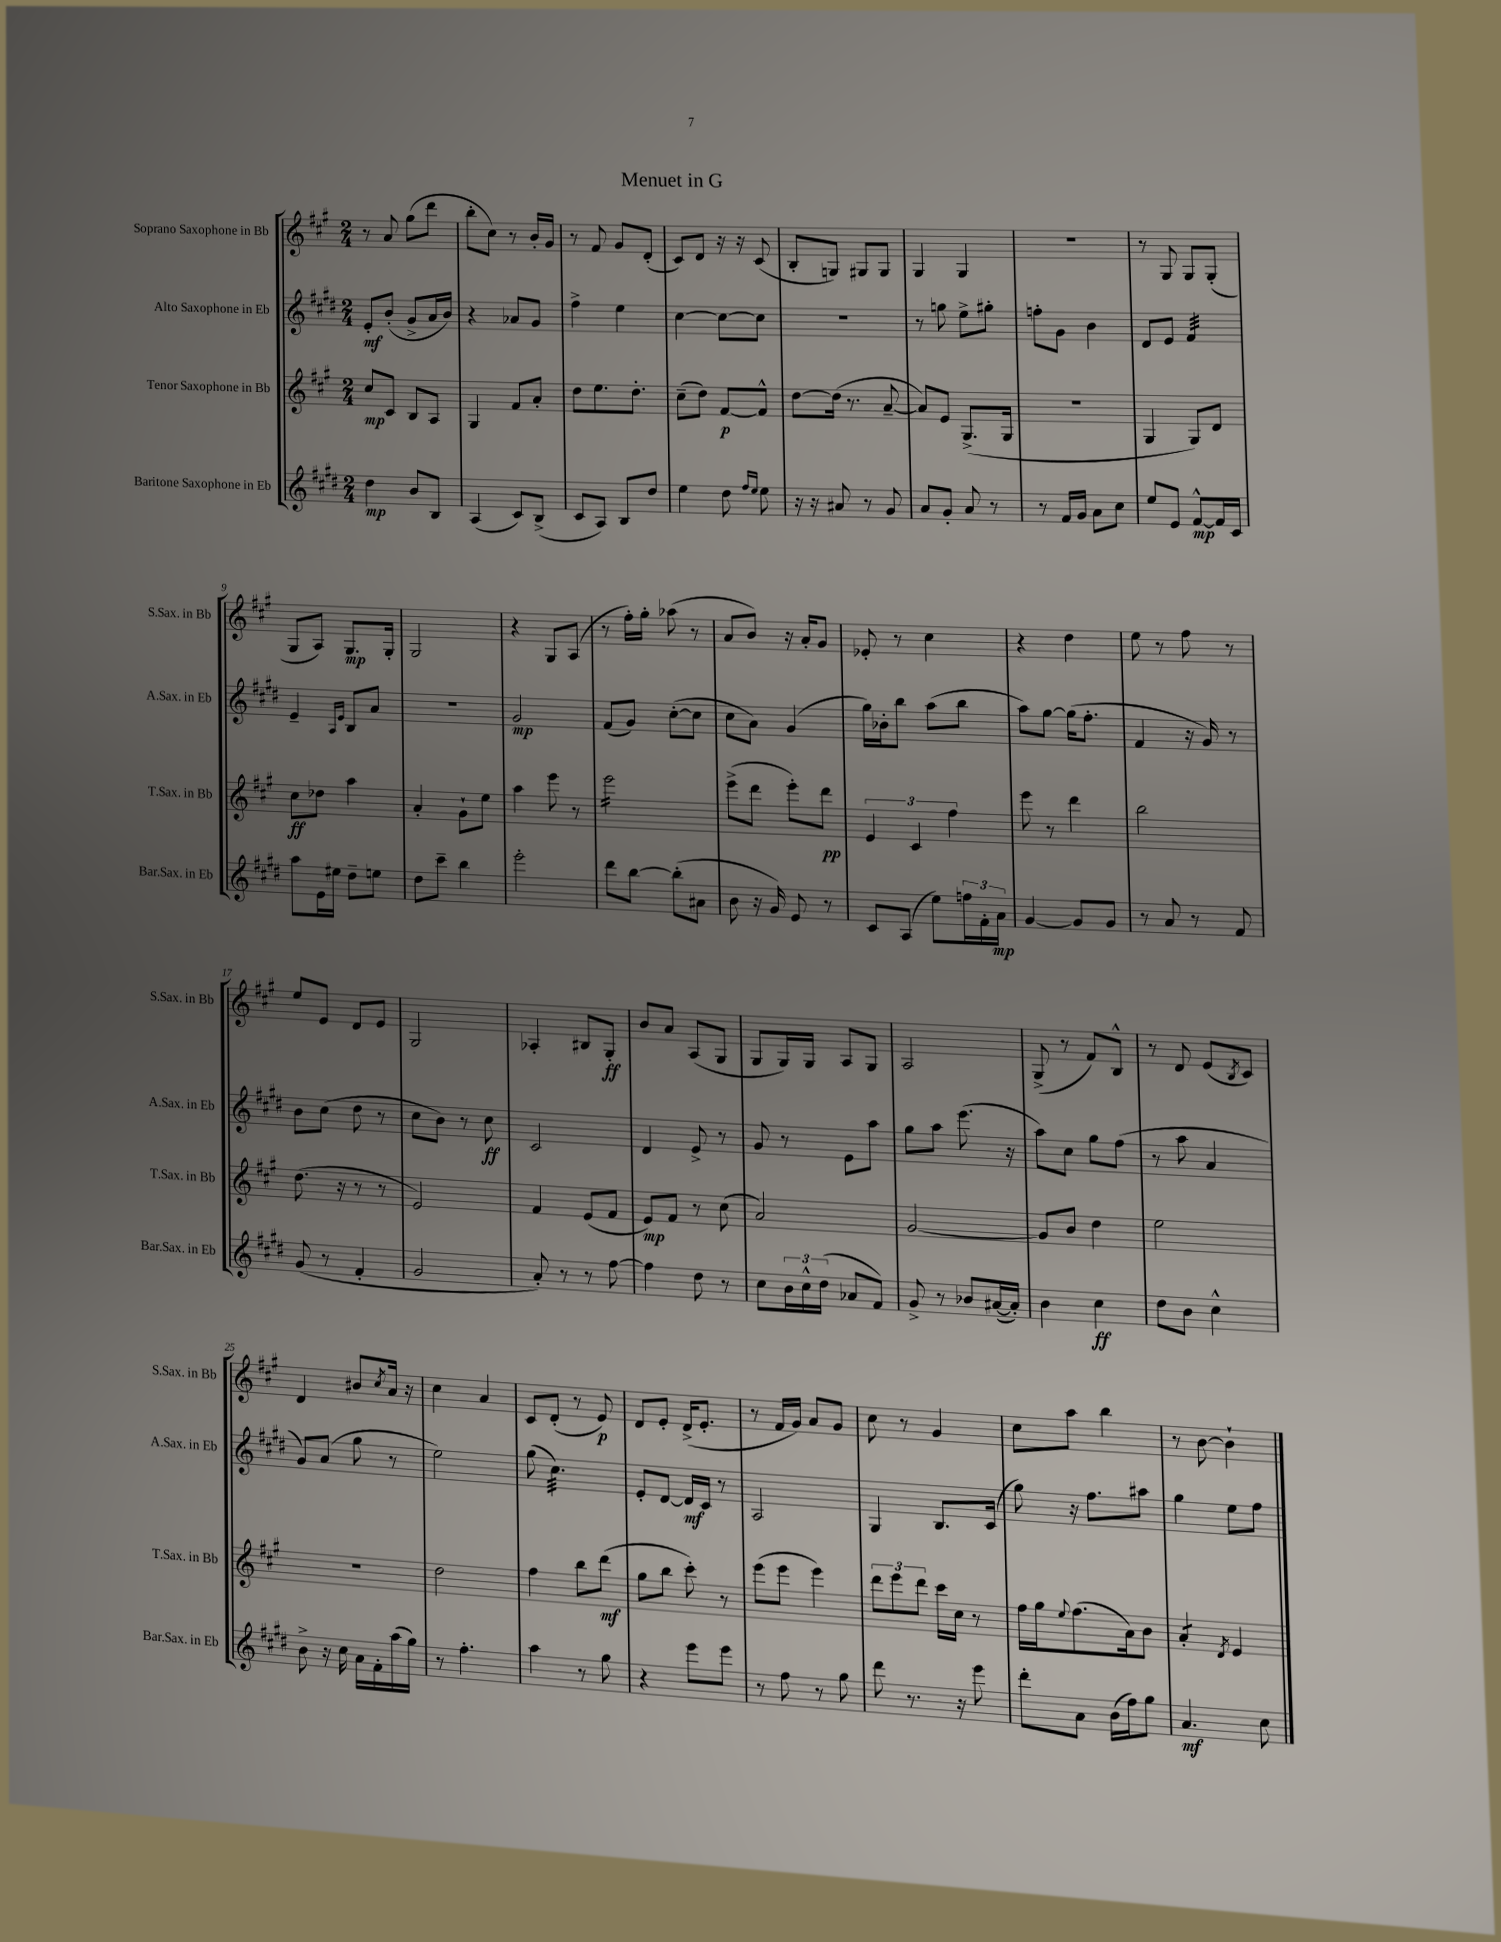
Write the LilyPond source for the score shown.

\header { title = "Menuet in G" }
<<
\new StaffGroup <<
\new Staff = "s0" \with { instrumentName = "Soprano Saxophone in Bb" shortInstrumentName = "S.Sax. in Bb" } {
    \clef treble \key a \major \numericTimeSignature \time 2/4
    r8 a'8 gis''8( d'''8 |
    b''8-. cis''8) r8 b'16-. gis'16 |
    r8 fis'8 gis'8 d'8-.( |
    cis'8) d'8 r16 r16 cis'8( |
    b8-. g8) gis8 gis8 |
    gis4 gis4 |
    R2 |
    r8 gis8 gis8 gis8-.( |
    gis8 a8) gis8.\mp gis16-. |
    gis2 |
    r4 gis8 a8( |
    r8 fis''16-.) gis''16-. aes''8( r8 |
    a'8 b'8) r16 a'16-. gis'8 |
    ees'8-. r8 cis''4 |
    r4 d''4 |
    e''8 r8 fis''8 r8 |
    e''8 e'8 d'8 e'8 |
    gis2 |
    aes4-. bis8 gis8-.\ff |
    b'8 a'8 a8( gis8 |
    gis8 gis16) gis16 a8 gis8 |
    a2 |
    gis8->( r8 fis'8) b8-^ |
    r8 d'8 e'8( \acciaccatura { b8 } cis'8) |
    d'4 bis'8 \acciaccatura { cis''8 } a'16 r16 |
    cis''4 a'4 |
    cis'8 d'8-.( r8 e'8\p) |
    d'8 e'8-. d'16->( e'8.-. |
    r8 fis'16 gis'16) a'8 gis'8 |
    cis''8 r8 gis'4 |
    cis''8 a''8 b''4 |
    r8 b'8~ b'4-! \bar "|." |
}
\new Staff = "s1" \with { instrumentName = "Alto Saxophone in Eb" shortInstrumentName = "A.Sax. in Eb" } {
    \clef treble \key e \major \numericTimeSignature \time 2/4
    e'8-.\mf b'8-.( gis'8-> a'16 b'16) |
    r4 aes'8 gis'8 |
    fis''4-> e''4 |
    cis''4~ cis''8~ cis''8 |
    R2 |
    r8 g''8 e''8-> gis''8-. |
    f''8-. gis'8 b'4 |
    dis'8 e'8 fis'4:32 |
    e'4-- \grace { a16 e'16 } b8 a'8 |
    R2 |
    gis'2\mp |
    fis'8( gis'8) cis''8~-.( cis''8 |
    cis''8 a'8) gis'4( |
    gis''16) bes'16-. b''8 a''8( b''8 |
    a''8) gis''8~ gis''16( fis''8.-. |
    fis'4 r16 gis'16) r8 |
    b'8 cis''8( dis''8 r8 |
    cis''8 b'8) r8 cis''8\ff |
    cis'2 |
    dis'4 e'8-> r8 |
    gis'8 r8 e'8 a''8 |
    gis''8 a''8 e'''8.( r16 |
    a''8) cis''8 gis''8 fis''8( |
    r8 a''8 a'4 |
    gis'8) a'8( gis''8 r8 |
    e''2) |
    gis''8( cis''4.:32) |
    e'8-. dis'8~ dis'16\mf cis'16 r8 |
    a2 |
    gis4 b8. cis'16( |
    gis''8) r16 fis''8. ais''8 |
    gis''4 e''8 fis''8 \bar "|." |
}
\new Staff = "s2" \with { instrumentName = "Tenor Saxophone in Bb" shortInstrumentName = "T.Sax. in Bb" } {
    \clef treble \key a \major \numericTimeSignature \time 2/4
    cis''8\mp cis'8 b8 a8 |
    gis4 fis'8 a'8-. |
    d''8 e''8. d''8.-. |
    cis''8--( d''8) fis'8~\p fis'8-^ |
    d''8~ d''16( r8. a'8~-- |
    a'8) e'8 gis8.->( gis16 |
    r2 |
    gis4 gis8) d'8 |
    cis''8\ff des''8 a''4 |
    a'4-. gis'8-! e''8 |
    a''4 e'''8 r8 |
    e'''2:16 |
    e'''8->( d'''8 e'''8-.) d'''8\pp |
    \tuplet 3/2 { e'4 cis'4 fis''4 } |
    e'''8 r8 d'''4 |
    b''2 |
    d''8.( r16 r8 r8 |
    e'2) |
    fis'4 e'8( fis'8 |
    e'8\mp) fis'8 r8 cis''8( |
    a'2) |
    gis'2~ |
    gis'8 b'8 d''4 |
    e''2 |
    R2 |
    d''2 |
    fis''4 b''8 d'''8\mf( |
    gis''8 b''8 cis'''8-.) r8 |
    e'''8( e'''8 e'''4) |
    \tuplet 3/2 { d'''8 e'''8 d'''8 } cis'''16 cis''16 r8 |
    fis''16 gis''16 \appoggiatura { e''8 } fis''8.( a'16) b'8 |
    a'4:8-. \acciaccatura { d'8 } e'4 \bar "|." |
}
\new Staff = "s3" \with { instrumentName = "Baritone Saxophone in Eb" shortInstrumentName = "Bar.Sax. in Eb" } {
    \clef treble \key e \major \numericTimeSignature \time 2/4
    dis''4\mp b'8 b8 |
    a4( cis'8) b8->( |
    cis'8 a8) b8 dis''8 |
    e''4 dis''8 \grace { fis''16 e''16 } e''8 |
    r16 r16 ais'8 r8 gis'8 |
    a'8 gis'8-. a'8 r8 |
    r8 fis'16 gis'16 a'8 cis''8 |
    e''8 e'8 fis'8~-^\mp fis'16 cis'16 |
    a''8 e'16 eis''16 dis''8-- e''8 |
    dis''8 cis'''8-- b''4 |
    e'''2-. |
    dis'''8 b''8~ b''8-.( ais'8 |
    b'8 r16 gis'16) e'8 r8 |
    cis'8 a8( e''8) \tuplet 3/2 { f''16 fis'16-. a'16\mp } |
    gis'4~ gis'8 gis'8 |
    r8 a'8 r8 fis'8 |
    gis'8( r8 fis'4-. |
    gis'2 |
    a'8-.) r8 r8 fis''8~ |
    fis''4 dis''8 r8 |
    cis''8 \tuplet 3/2 { b'16 cis''16-^ dis''16( } aes'8 fis'8) |
    gis'8-> r8 bes'8 ais'16~( ais'16-.) |
    b'4 cis''4\ff |
    dis''8 b'8 cis''4-^ |
    b'8-> r16 cis''16 a'16 fis'16-. a''16( gis''16) |
    r8 fis''4.-. |
    a''4 r8 gis''8 |
    r4 e'''8 e'''8 |
    r8 fis''8 r8 gis''8 |
    dis'''8 r8. r16 e'''8 |
    dis'''8-. a'8 b'16( fis''16) gis''8 |
    a'4.\mf cis''8 \bar "|." |
}
>>
>>
